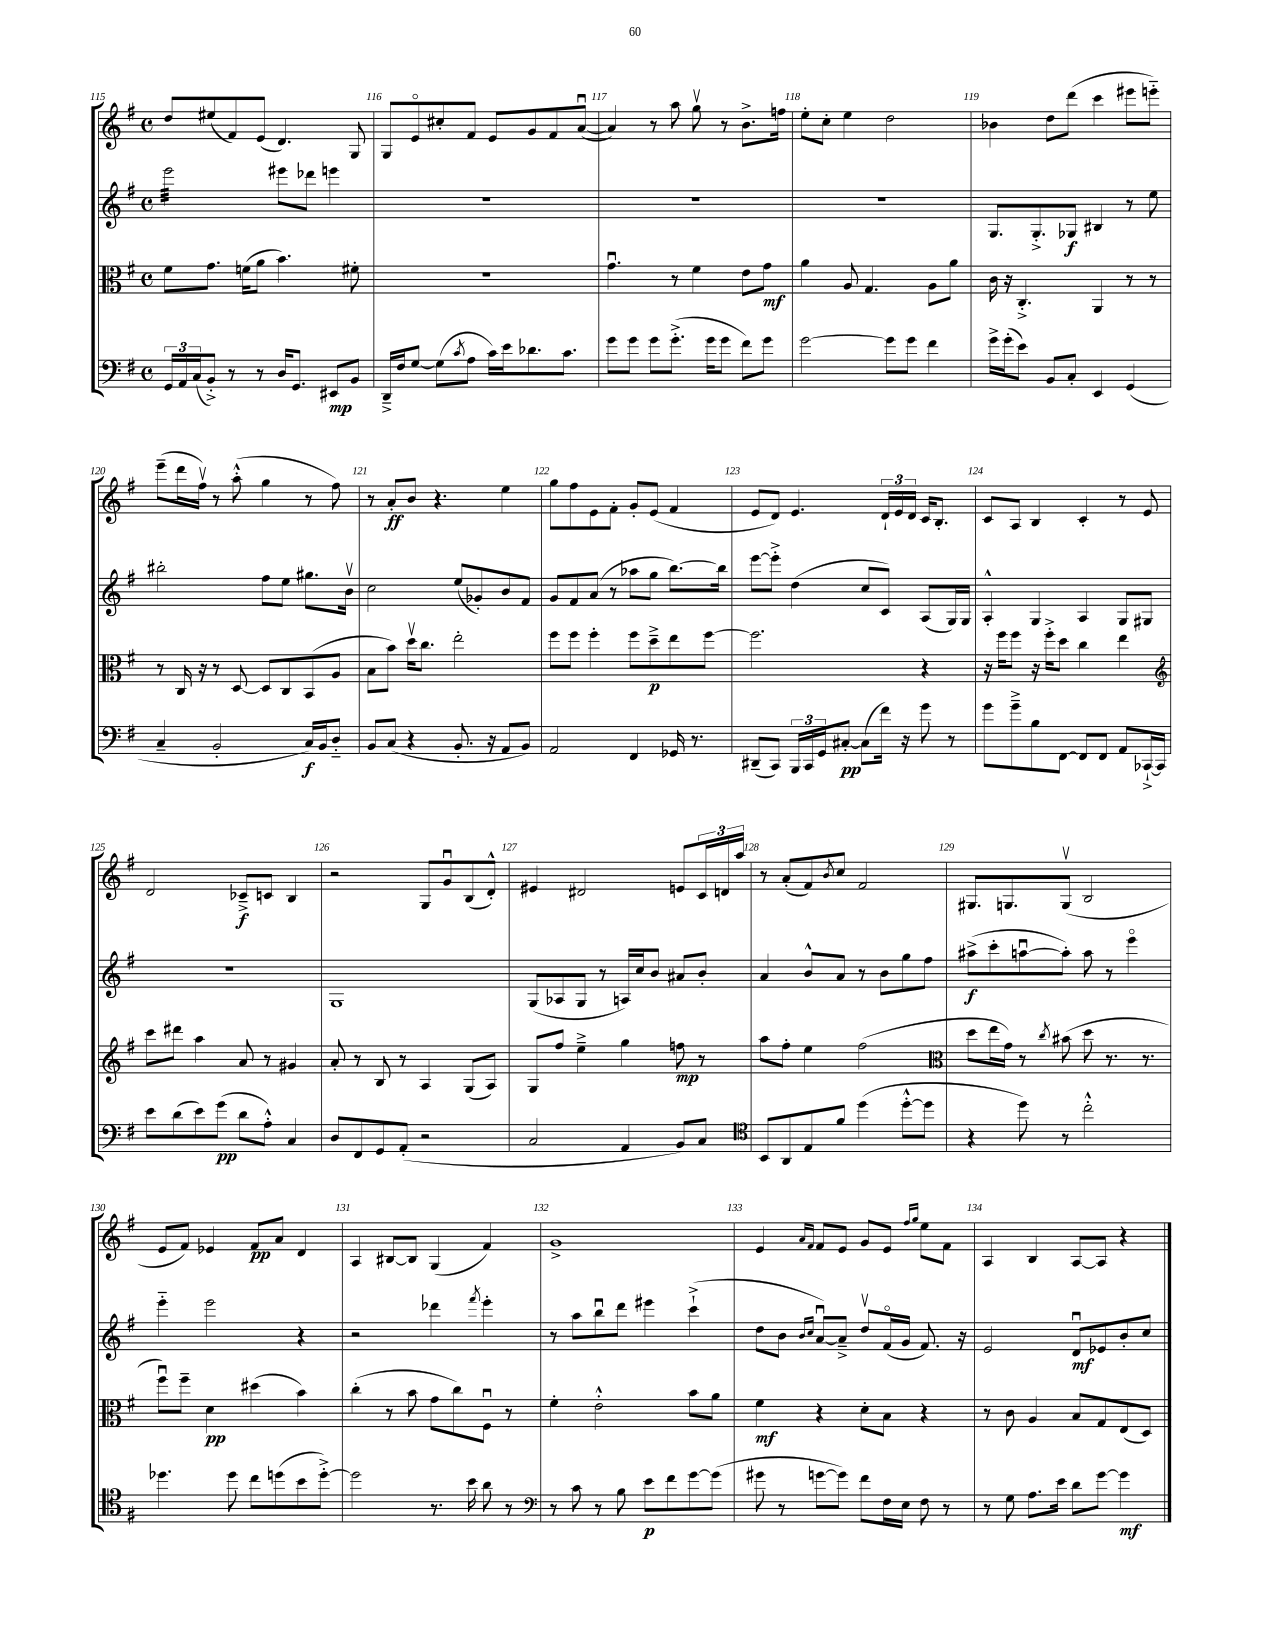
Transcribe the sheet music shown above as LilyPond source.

<<
\new StaffGroup <<
\new Staff = "s0" {
    \clef treble \key g \major \defaultTimeSignature \time 4/4
    d''8 eis''8( fis'8) e'8( d'4.) g8 |
    g8 e'8\flageolet cis''8-. fis'8 e'8 g'8 fis'8 a'8~\downbow( |
    a'4) r8 a''8 g''8\upbow r8 b'8.-> f''16 |
    e''8-. c''8-. e''4 d''2 |
    bes'4 d''8 d'''8( c'''4 eis'''8 e'''8-_) |
    e'''8--( d'''16 fis''16\upbow) r8 a''8-.-^( g''4 r8 fis''8) |
    r8 a'8-.\ff b'8 r4. e''4 |
    g''8 fis''8 e'8 fis'8-. g'8-. e'8( fis'4 |
    e'8 d'8) e'4. \tuplet 3/2 { d'16-! e'16 d'16 } c'16 b8.-. |
    c'8 a8 b4 c'4-. r8 e'8 |
    d'2 ces'8--->\f c'8 b4 |
    r2 g8 g'8\downbow b8( d'8-.-^) |
    eis'4 dis'2 e'8 \tuplet 3/2 { c'16 d'16 a''16 } |
    r8 a'8-.( fis'8) \acciaccatura { b'8 } c''8 fis'2 |
    gis8. g8. g8\upbow( b2 |
    e'8 fis'8) ees'4 fis'8\pp a'8 d'4 |
    a4 bis8~ bis8 g4( fis'4) |
    g'1-> |
    e'4 \grace { a'16 fis'16 } fis'8 e'8 g'8 e'8 \grace { fis''16 g''16 } e''8 fis'8 |
    a4 b4 a8~ a8 r4 \bar "|." |
}
\new Staff = "s1" {
    \clef treble \key g \major \defaultTimeSignature \time 4/4
    e'''2:32 eis'''8 des'''8 e'''4 |
    R1 |
    R1 |
    R1 |
    g8. g8.-.-> ges8\f bis4 r8 e''8 |
    bis''2-. fis''8 e''8 gis''8. b'16\upbow |
    c''2 e''8( ges'8-.) b'8 fis'8 |
    g'8 fis'8 a'8( r8 aes''8 g''8 b''8.~) b''16 |
    e'''8~ e'''8-.-> d''4( c''8 c'8) a8( g16) g16 |
    a4-.-^ g4 a4 g8 gis8 |
    R1 |
    g1 |
    g8( aes8 g8 r8 a16) c''16 b'8 ais'8 b'8-. |
    a'4 b'8-^ a'8 r8 b'8 g''8 fis''8 |
    ais''8->\f( c'''8-. a''8~\downbow a''8-.) a''8 r8 e'''4\flageolet |
    e'''4-_ e'''2 r4 |
    r2 des'''4 \acciaccatura { fis'''8 } e'''4-. |
    r8 a''8 b''8\downbow d'''8 eis'''4 c'''4-!->( |
    d''8 b'8 \grace { b'16 c''16 } a'8~\downbow) a'8---> d''8\upbow fis'16\flageolet( g'16 fis'8.) r16 |
    e'2 d'8\downbow\mf ees'8 b'8-. c''8 \bar "|." |
}
\new Staff = "s2" {
    \clef alto \key g \major \defaultTimeSignature \time 4/4
    fis'8 g'8. f'16( a'8 b'4.) fis'8-. |
    R1 |
    g'4.\downbow r8 fis'4 e'8 g'8\mf |
    a'4 a8 g4. a8 a'8 |
    c'16 r16 c4.-.-> a,4 r8 r8 |
    r8 c16 r16 r8 d8~ d8 c8 b,8( a8 |
    b8 b'8) d''16\upbow c''8. e''2-. |
    fis''8 fis''8 fis''4-. fis''8 d''8--->\p e''8 fis''8~ |
    fis''2. r4 |
    r16 fis''16 fis''8 r16 fis''16-.-> d''8 c''4 e''4 |
    \clef treble c'''8 dis'''8 a''4 a'8 r8 gis'4 |
    a'8-. r8 b8 r8 a4 g8( a8) |
    g8 fis''8 e''4---> g''4 f''8\mp r8 |
    a''8 fis''8-. e''4 fis''2( |
    \clef alto d''8 e''16 g'16) r8 \acciaccatura { c''8 } bis'8( d''8 r8. r8. |
    fis''8\downbow) fis''8-- d'4\pp dis''4( b'4) |
    c''4-.( r8 b'8 g'8 c''8) fis8\downbow r8 |
    fis'4-. e'2-.-^ b'8 a'8 |
    fis'4\mf r4 d'8-. b8 r4 |
    r8 c'8 a4 b8 g8 e8( d8) \bar "|." |
}
\new Staff = "s3" {
    \clef bass \key g \major \defaultTimeSignature \time 4/4
    \tuplet 3/2 { g,16 a,16 c16( } b,8-.->) r8 r8 d16 g,8. eis,8\mp b,8 |
    d,16---> fis16 g8~ g8( \acciaccatura { c'8 } a8 c'16) e'16 des'8. c'8. |
    g'8 g'8 g'8 g'8.-.->( g'16 g'8 fis'8) g'8 |
    g'2~ g'8 g'8 fis'4 |
    g'16-> g'16-.( e'8) b,8 c8-. e,4 g,4( |
    c4-- b,2-. c16\f) b,16 d8-_ |
    b,8 c8( r4 b,8.-. r16 a,8 b,8) |
    a,2 fis,4 ges,16 r8. |
    dis,8--( c,8) \tuplet 3/2 { b,,16 c,16 g,16 } cis8~-.\pp cis8( fis'16) r16 g'8 r8 |
    g'8 g'8---> b8 fis,8~ fis,8 fis,8 a,8 ces,16~-!-> ces,16 |
    e'8 d'8( e'8) g'8\pp( d'8 a8-.-^) c4 |
    d8 fis,8 g,8 a,8-.( r2 |
    c2 a,4 b,8) c8 |
    \clef tenor b,8 a,8 e8 fis'8 d''4( d''8~-.-^ d''8 |
    r4 d''8) r8 c''2-.-^ |
    des''4. des''8 c''8 d''8( b'8 d''8~-.->) |
    d''2 r8. b'16 a'8 r8 |
    \clef bass r8 c'8 r8 b8 e'8\p fis'8 g'8~ g'8( |
    gis'8 r8 g'8~ g'8) fis'8 fis16 e16 fis8 r8 |
    r8 g8 a8. e'16 d'8 g'8~ g'4\mf \bar "|." |
}
>>
>>
\layout { \context { \Score currentBarNumber = #115 \override BarNumber.break-visibility = ##(#f #t #t) barNumberVisibility = #all-bar-numbers-visible } }
